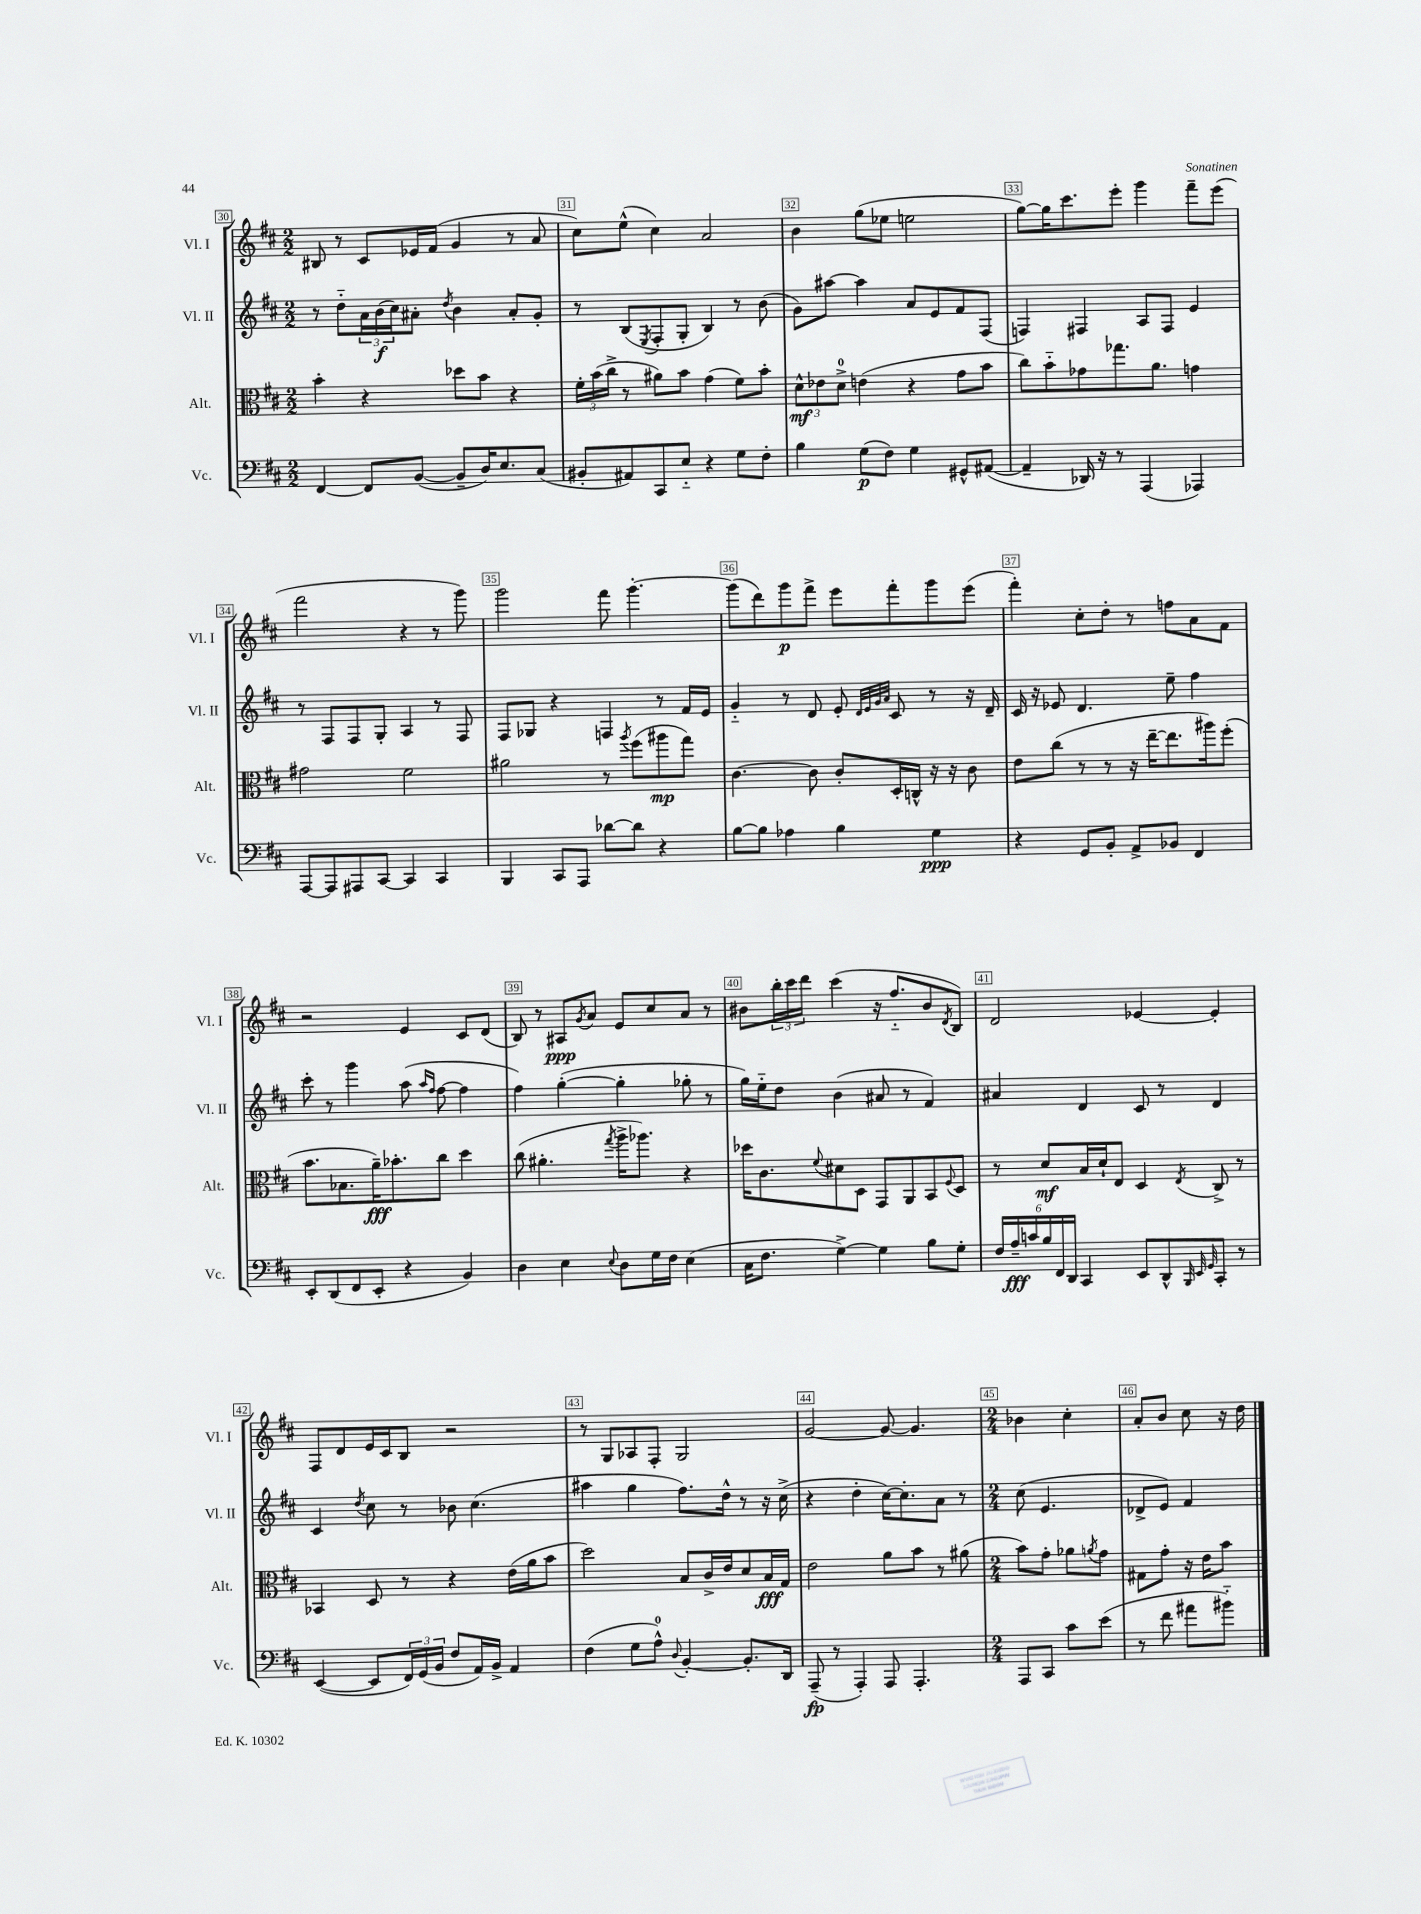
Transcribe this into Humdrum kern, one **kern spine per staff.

**kern	**kern	**kern	**kern
*staff4	*staff3	*staff2	*staff1
*clefF4	*clefC3	*clefG2	*clefG2
*k[f#c#]	*k[f#c#]	*k[f#c#]	*k[f#c#]
*M2/2	*M2/2	*M2/2	*M2/2
[4FF#	4b'	8r	8B#
.	.	8dd'~	8r
8FF#]	4r	24a	8c#
.	.	(24b	.
.	.	24cc#)	.
([8BB	.	8a#'	16e-
.	.	.	(16f#
.	.	8qdd	.
8BB~]	8dd-	4b	4g
16D)	8b	.	.
8.E	.	.	.
.	4r	8a#'	8r
(8C#	.	8g'	8a
=	=	=	=
8BB#'	24f#'	8r	8cc#)
.	(24b	.	.
.	24cc#^	.	.
8AA#)	8r	(8B	(8ee^^
.	.	8qE	.
8CC#	8a#)	8F#'	4cc#)
8E'~	8b	8G'	.
4r	(4g	4B)	2a
8G	8f#)	8r	.
8F#'	8b'	(8b	.
=	=	=	=
4B	12d^^	8g)	4b
.	12e-	.	.
.	.	[8aa#	.
.	12d^	.	.
(8G	(4e	4aa#]	(8gg
8F#)	.	.	8ee-
4G	4r	8a	2ee
.	.	8e	.
8GG#^^	8g	8f#	.
([8AA#	8b	(8F#	.
=	=	=	=
4AA#~]	8cc#)	4F)	[8gg)
.	8b'~	.	16gg]
.	.	.	8.ccc#
16DD-)	8g-	4F#	.
16r	.	.	.
8r	8.gg-	.	8eee'
(4AAA	.	8A	4ggg
.	8.a	.	.
.	.	8F#	.
4AAA-)	4g	4e	8fff#~
.	.	.	(8eee
=	=	=	=
[8AAA	2g#	8r	2fff#
8AAA]	.	8F#	.
8AAA#	.	8F#	.
[8CC#	.	8G'	.
4CC#]	2f#	4A	4r
4CC#	.	8r	8r
.	.	8F#	8ggg)
=	=	=	=
4BBB	2a#	8F#	2ggg
.	.	8G-	.
8CC#	.	4r	.
8AAA	.	.	.
[8d-	8r	4F	8fff#
.	8qaa	.	.
8d-]	(8ff#	.	[4.ggg'
4r	8aa#	8r	.
.	8gg)	16f#	.
.	.	16e	.
=	=	=	=
[8B	[4.c#	4g'~	(8ggg]
8B]	.	.	8ddd)
4A-	.	8r	8ggg
.	8c#]	8d	8fff#^
4B	8c#'	8e'	8eee
.	.	32qqd	.
.	.	32qqe	.
.	.	32qqg	.
.	.	32qqa	.
.	16D'	8c#	8fff#'
.	16C^^	.	.
4G	16r	8r	8ggg
.	16r	.	.
.	8c#	16r	(8eee
.	.	16d~	.
=	=	=	=
4r	8e	16c#	4fff#')
.	.	16r	.
.	(8cc#	8e-	.
8GG	8r	4.d	8cc#'
8BB'	8r	.	8dd'
8AA^	16r	.	8r
.	[16ee~	.	.
8BB-	8.ee]	8ee~	8ff
4FF#	.	4ff#	8a
.	16aa#)	.	.
.	(8ff#'	.	8f#
=	=	=	=
8EE'	8.b	8ccc#'	2r
(8DD	.	8r	.
.	8.B-	.	.
8FF#	.	4ggg	.
8EE'	16a~)	.	.
.	8.b-'	.	.
4r	.	(8aa	4e
.	.	16qqaa	.
.	.	16qqff#	.
.	8cc#	[8ff#	.
4BB)	4dd	4ff#]	8c#
.	.	.	(8d
=	=	=	=
4D	(8cc#	4ff#)	8B)
.	4.a#'	.	8r
4E	.	([4gg'	8A#
.	.	.	8qg
.	.	.	8a
8qqE	8qgg	.	.
8D	16aa^	4gg']	8e
.	8.aa-)	.	.
16G	.	.	8cc#
16F#	.	.	.
(4E	4r	8gg-'	8a
.	.	8r	8r
=	=	=	=
16C#	16dd-	16gg)	8b#
8.F#	8.c#	16ee'~	.
.	.	8dd	24bb'
.	.	.	24ccc#
.	.	.	24ddd
.	8qqf#	.	.
[4G^)	8d#	(4b	(4ccc#
.	8D	.	.
4G]	8GG	8a#	16r
.	.	.	8.ff#'~
.	8AA	8r	.
8B	8BB	4f#)	8b#
.	8qqF#	.	8qd
8G'	8D	.	8B)
=	=	=	=
24F#	8r	4a#	2d
24A~	.	.	.
24c	.	.	.
24B	8d	.	.
24FF#	.	.	.
24DD	.	.	.
4CC#	16B	4d	.
.	16d`	.	.
.	8E	.	.
8EE	4D	8c#	[4e-
8DD^^	.	8r	.
32qqBBB	.	.	.
32qqEE	.	.	.
32qqGG	8qE	.	.
8CC#'	8C#^	4d	4e-']
8r	8r	.	.
=	=	=	=
([4EE	4BB-	4c#	8F#
.	.	.	8d
.	.	8qdd	.
8EE]	8D	8cc#	16e
.	.	.	16c#
24FF#)	8r	8r	8B
(24GG	.	.	.
24BB	.	.	.
8F#	4r	8b-	2r
16AA)	.	(4.cc#	.
16BB^	.	.	.
4AA	(16e	.	.
.	16a	.	.
.	8b	.	.
=	=	=	=
(4F#	2dd)	4aa#	8r
.	.	.	8G
8G	.	4gg	8A-
8A^^)	.	.	8F#'
8qqD	.	.	.
[4BB'	8B	8.ff#)	2G
.	16c#^	.	.
.	16e	16dd^^	.
8.BB']	8d	8r	.
.	16B	16r	.
16DD	16G	(16cc#^	.
=	=	=	=
(8AAA~	2e	4r	[2g
8r	.	.	.
4AAA')	.	4dd'	.
8AAA	8a	[16cc#)	8g_
.	.	8.cc#']	.
4.AAA'	8b	.	4.g]
.	8r	8a	.
.	(8a#	8r	.
=	=	=	=
*M2/4	*M2/4	*M2/4	*M2/4
8AAA	8b)	(8cc#	4b-
8CC#	8g'	4.e	.
8c#	8a-	.	4cc#'
.	8qa	.	.
(8e	8g	.	.
=	=	=	=
8r	8G#	8d-^	8a'
8f#	8g'	8e)	8b
8a#	16r	4f#	8cc#
.	16e	.	.
8b#'~)	8b	.	16r
.	.	.	16dd
==	==	==	==
*-	*-	*-	*-
